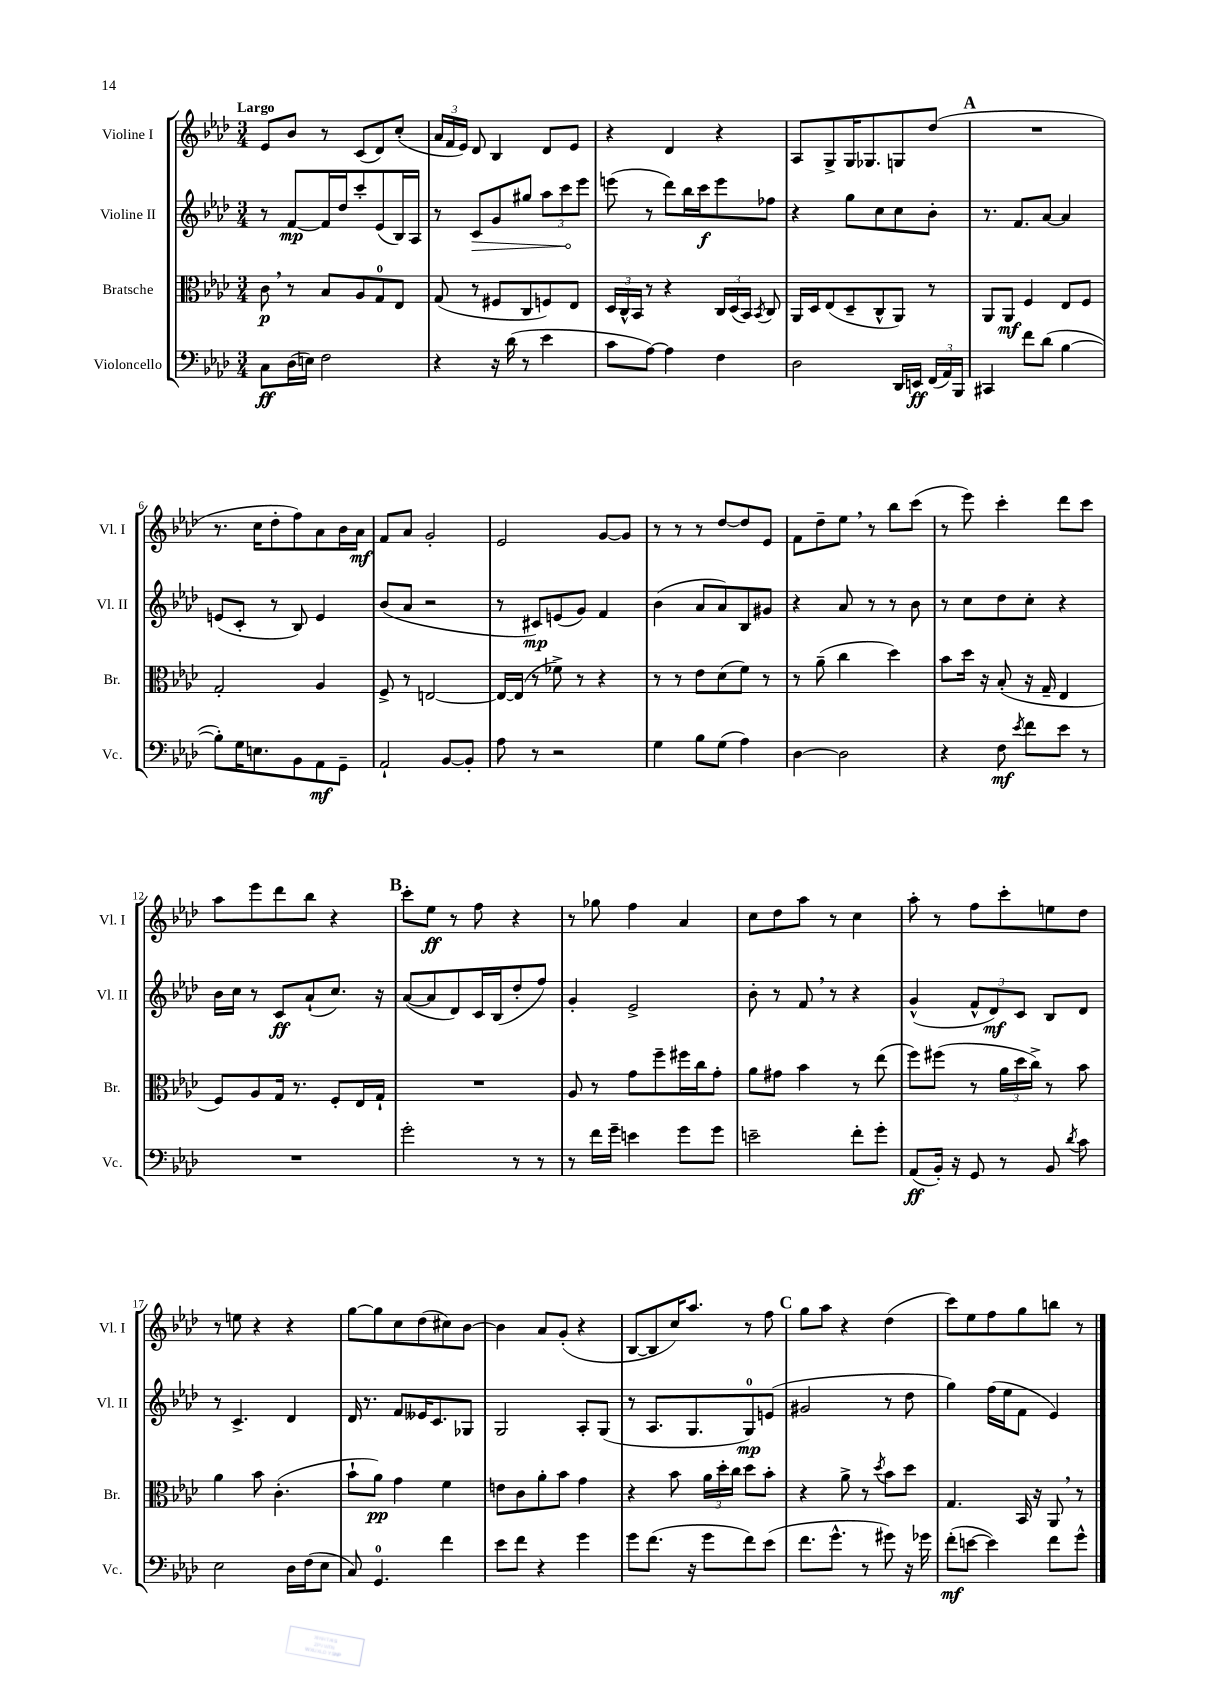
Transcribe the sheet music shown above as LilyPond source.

<<
\new StaffGroup <<
\new Staff = "s0" \with { instrumentName = "Violine I" shortInstrumentName = "Vl. I" } {
    \clef treble \key aes \major \numericTimeSignature \time 3/4 \tempo "Largo"
    \autoBeamOff ees'8[ bes'8] r8 c'8[( des'8) c''8]-.( |
    \tuplet 3/2 { aes'16[ f'16 ees'16]) } des'8 bes4 des'8[ ees'8] |
    r4 des'4 r4 |
    aes8[ g8-> g16 ges8. g8 des''8]( |
    \mark \markup { \bold "A" } R2. |
    r8. c''16[ des''8-. f''8) aes'8 bes'16 aes'16]\mf |
    f'8[ aes'8] g'2-. |
    ees'2 g'8[~ g'8] |
    r8 r8 r8 des''8[~ des''8 ees'8] |
    f'8[ des''8-- ees''8] \breathe r8 bes''8[ c'''8]( |
    r8 ees'''8) c'''4-. des'''8[ c'''8] |
    aes''8[ ees'''8 des'''8 bes''8] r4 |
    \mark \markup { \bold "B" } c'''8[-. ees''8]\ff r8 f''8 r4 |
    r8 ges''8 f''4 aes'4 |
    c''8[ des''8 aes''8] r8 c''4 |
    aes''8-. r8 f''8[ c'''8-. e''8 des''8] |
    r8 e''8 r4 r4 |
    g''8[~ g''8 c''8 des''8( cis''8) bes'8]~ |
    bes'4 aes'8[ g'8]-.( r4 |
    bes8[~ bes8 c''16) aes''8.] r8 f''8 |
    \mark \markup { \bold "C" } g''8[ aes''8] r4 des''4( |
    c'''8[) ees''8 f''8 g''8 b''8] r8 \bar "|." |
}
\new Staff = "s1" \with { instrumentName = "Violine II" shortInstrumentName = "Vl. II" } {
    \clef treble \key aes \major \numericTimeSignature \time 3/4
    \autoBeamOff r8 f'8[~\mp f'16 des''16 c'''8-. ees'8( bes16) aes16] |
    r8 \once \override Hairpin.circled-tip = ##t c'8[\> g'8 gis''8] \tuplet 3/2 { aes''8[ c'''8\! ees'''8] } |
    e'''8( r8 des'''8[) bes''16 c'''16\f e'''8 fes''8] |
    r4 g''8[ c''8 c''8 bes'8]-. |
    \mark \markup { \bold "A" } r8. f'8.[ aes'8]~ aes'4 |
    e'8[( c'8]-. r8 bes8) e'4 |
    bes'8[( aes'8] r2 |
    r8 cis'8[\mp) e'8( g'8]) f'4 |
    bes'4( aes'8[ aes'8) bes8 gis'8] |
    r4 aes'8 r8 r8 bes'8 |
    r8 c''8[ des''8 c''8]-. r4 |
    bes'16[ c''16] r8 c'8[\ff aes'8-!( c''8.]) r16 |
    \mark \markup { \bold "B" } aes'8[~( aes'8 des'8) c'16 bes16( des''8-. f''8]) |
    g'4-. ees'2-> |
    bes'8-. r8 f'8 \breathe r8 r4 |
    g'4-^( \tuplet 3/2 { f'8[-^ des'8\mf) c'8] } bes8[ des'8] |
    r8 c'4.-> des'4 |
    des'16 r8. f'8[ eeses'16 c'8. ges8] |
    g2 aes8[-. g8]( |
    r8 aes8.[ g8. g8-0\mp) e'8]( |
    \mark \markup { \bold "C" } gis'2 r8 des''8 |
    g''4) f''16[( ees''16 f'8] ees'4) \bar "|." |
}
\new Staff = "s2" \with { instrumentName = "Bratsche" shortInstrumentName = "Br." } {
    \clef alto \key aes \major \numericTimeSignature \time 3/4
    \autoBeamOff c'8\p \breathe r8 bes8[ aes8 g8-0 ees8] |
    g8( r8 fis8[ c8 f8) ees8] |
    \tuplet 3/2 { des16[ c16-^ bes,16] } r8 r4 \tuplet 3/2 { c16[ des16( bes,16]) } \acciaccatura { bes,8 } c8 |
    aes,16[ des16 ees8( des8-- c8-^ aes,8]) r8 |
    \mark \markup { \bold "A" } aes,8[ aes,8]\mf f4 ees8[ f8] |
    g2-. aes4 |
    f8-> r8 e2~ |
    e16[~ e16]( r8 fes'8->) r8 r4 |
    r8 r8 ees'8[ des'8( f'8]) r8 |
    r8 aes'8--( c''4 des''4) |
    bes'8[ des''16] r16 bes8-.( r16 g16-- ees4 |
    f8[) aes8 g16] r8. f8[-. ees16 g16]-! |
    \mark \markup { \bold "B" } R2. |
    aes8 r8 g'8[ f''8-- fis''16 c''16 g'8]-. |
    aes'8[ gis'8] bes'4 r8 ees''8( |
    f''8[) fis''8]( r8 \tuplet 3/2 { aes'16[ des''16 c''16]->) } r8 bes'8 |
    aes'4 bes'8 c'4.-.( |
    bes'8[-! aes'8]\pp) g'4 f'4 |
    e'8[ c'8 aes'8-. bes'8] g'4 |
    r4 bes'8 \tuplet 3/2 { aes'16[ des''16-. c''16] } des''8[ bes'8]-. |
    \mark \markup { \bold "C" } r4 aes'8-> r8 \acciaccatura { des''8 } bes'8[ des''8] |
    g4. bes,16 r16 aes,8 \breathe r8 \bar "|." |
}
\new Staff = "s3" \with { instrumentName = "Violoncello" shortInstrumentName = "Vc." } {
    \clef bass \key aes \major \numericTimeSignature \time 3/4
    \autoBeamOff c8[\ff des16( e16]) f2 |
    r4 r16 des'16( r8 ees'4 |
    c'8[ aes8]~) aes4 f4 |
    des2 des,16[ e,16]\ff \tuplet 3/2 { f,16[( aes,16) bes,,16] } |
    \mark \markup { \bold "A" } cis,4 f'8[ des'8]( bes4~ |
    bes8[-.) g16 e8. bes,8 aes,8\mf g,8]-- |
    aes,2-! bes,8[~ bes,8]-. |
    aes8 r8 r2 |
    g4 bes8[ g8]( aes4) |
    des4~ des2 |
    r4 f8\mf \acciaccatura { ees'8 } f'8[ ees'8] r8 |
    R2. |
    \mark \markup { \bold "B" } g'2-. r8 r8 |
    r8 f'16[ g'16]-- e'4 g'8[ g'8] |
    e'2-- f'8[-. g'8]-. |
    aes,8[\ff( bes,16]-.) r16 g,8 r8 bes,8 \acciaccatura { des'8 } c'8 |
    ees2 des16[ f16( ees8] |
    c8) g,4.-0 f'4 |
    ees'8[ f'8] r4 g'4 |
    g'8[ f'8.]( r16 g'8[ f'8) ees'8]( |
    \mark \markup { \bold "C" } f'8.[ g'8.]-^ r8 gis'8) r16 ges'16 |
    f'8[-.\mf( e'8]~ e'4) f'8[ g'8]-^ \bar "|." |
}
>>
>>
